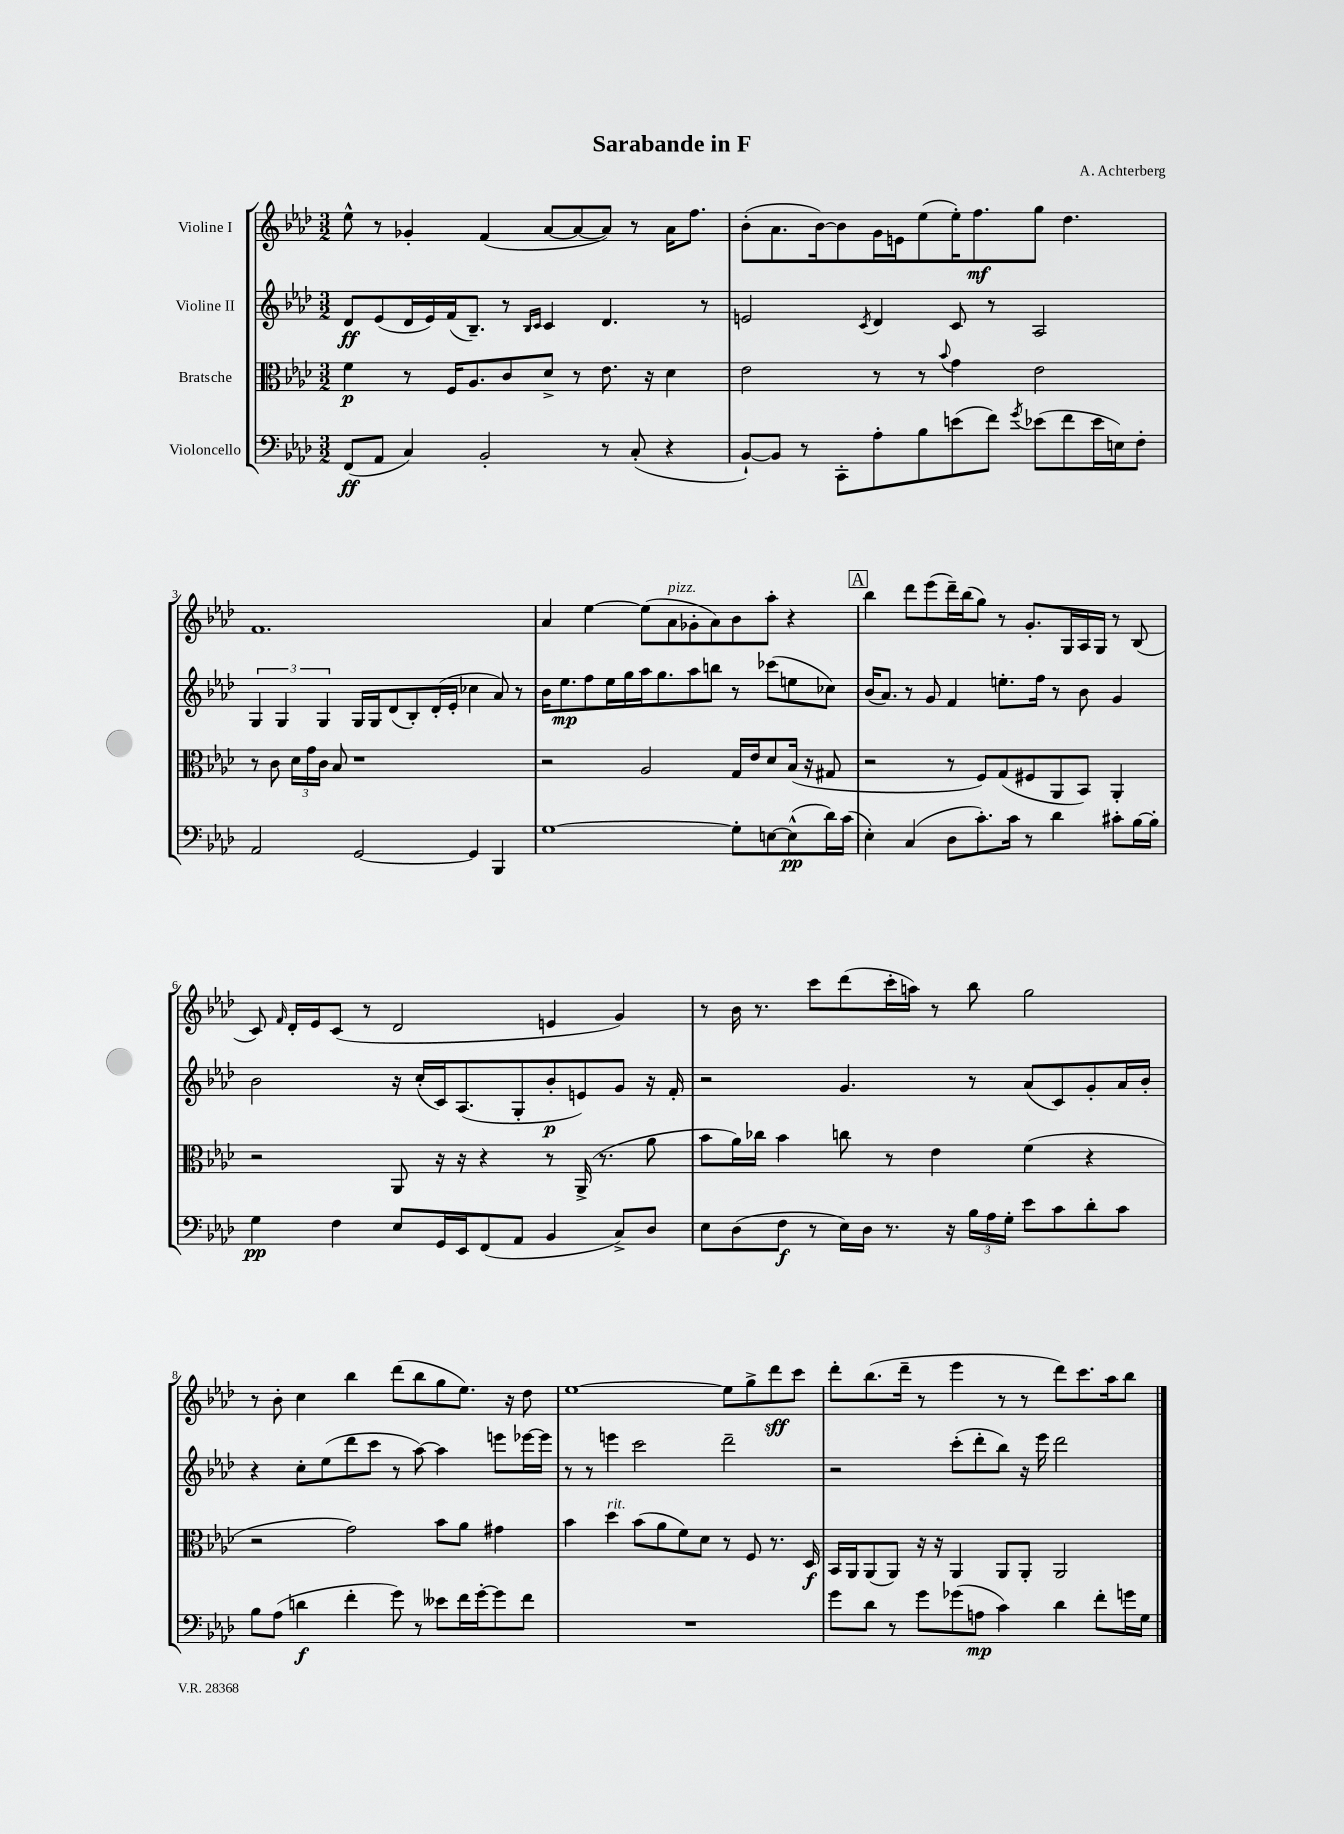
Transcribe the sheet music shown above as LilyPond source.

\header { title = "Sarabande in F" composer = "A. Achterberg" }
<<
\new StaffGroup <<
\new Staff = "s0" \with { instrumentName = "Violine I" } {
    \clef treble \key aes \major \numericTimeSignature \time 3/2
    \autoBeamOff ees''8-^ r8 ges'4-. f'4( aes'8[~ aes'8~ aes'8]) r8 aes'16[ f''8.] |
    bes'8[-.( aes'8. bes'16~) bes'8 g'16 e'16 ees''8( ees''16-.) f''8.\mf g''8] des''4. |
    f'1. |
    aes'4 ees''4~ ees''8[( aes'8^\markup { \italic "pizz." } ges'8-. aes'8) bes'8 aes''8]-. r4 |
    \mark \markup { \box "A" } bes''4 des'''8[ ees'''8( des'''16--) bes''16( g''8]) r8 g'8.[-. g16 aes16 g16] r8 bes8( |
    c'8) \grace { f'16 } des'16[-. ees'16 c'8]( r8 des'2 e'4 g'4) |
    r8 bes'16 r8. c'''8[ des'''8( c'''16-. a''16]) r8 bes''8 g''2 |
    r8 bes'8-. c''4 bes''4 des'''8[( bes''8 g''8 ees''8.]) r16 des''8 |
    ees''1~ ees''8[ g''8-> des'''8\sff c'''8] |
    des'''8[-. bes''8.( des'''16]-- r8 ees'''4 r8 r8 des'''8[) c'''8. aes''16 bes''8] \bar "|." |
}
\new Staff = "s1" \with { instrumentName = "Violine II" } {
    \clef treble \key aes \major \numericTimeSignature \time 3/2
    \autoBeamOff des'8[\ff ees'8( des'16 ees'16) f'16( bes8.]--) r8 \grace { bes16[ c'16] } c'4 des'4. r8 |
    e'2 \acciaccatura { c'8 } des'4 c'8 r8 aes2 |
    \tuplet 3/2 { g4 g4 g4 } g16[ g16 des'8( bes8-.) des'16-.( ees'16]-. ces''4 aes'8) r8 |
    bes'16[ ees''8.\mp f''8 ees''16 g''16 aes''16 g''8. aes''8 b''8] r8 ces'''8[( e''8 ces''8]) |
    \mark \markup { \box "A" } bes'16[( aes'8.]) r8 g'8 f'4 e''8.[-. f''16] r8 bes'8 g'4 |
    bes'2 r16 c''16[-.( c'16) aes8.( g8-. bes'8-.\p e'8) g'8] r16 f'16-. |
    r2 g'4. r8 aes'8[( c'8) g'8-. aes'16 bes'16]-. |
    r4 c''8[-. ees''8( des'''8 c'''8] r8 aes''8~) aes''4 e'''8[ ees'''16~ ees'''16] |
    r8 r8 e'''4 c'''2 des'''2-- |
    r2 c'''8[-.( des'''8-. bes''8]) r16 ees'''16 des'''2 \bar "|." |
}
\new Staff = "s2" \with { instrumentName = "Bratsche" } {
    \clef alto \key aes \major \numericTimeSignature \time 3/2
    \autoBeamOff f'4\p r8 f16[ aes8. c'8 des'8]-> r8 ees'8. r16 des'4 |
    ees'2 r8 r8 \appoggiatura { bes'8 } g'4 ees'2 |
    r8 c'8 \tuplet 3/2 { des'16[ g'16 c'16] } bes8 r1 |
    r2 aes2 g16[ ees'16 des'8 bes16]( r16 gis8 |
    \mark \markup { \box "A" } r2 r8 f8[) g8( fis8 aes,8 bes,8]) aes,4-. |
    r2 aes,8 r16 r16 r4 r8 aes,16->( r8. aes'8 |
    bes'8[ aes'16) ces''16] bes'4 c''8 r8 ees'4 f'4( r4 |
    r2 g'2) bes'8[ aes'8] gis'4 |
    bes'4 des''4^\markup { \italic "rit." } bes'8[( aes'8 f'8) des'8] r8 f8 r8. des16\f |
    bes,16[ aes,16 aes,8( aes,8]) r16 r16 aes,4 aes,8[ aes,8]-. aes,2 \bar "|." |
}
\new Staff = "s3" \with { instrumentName = "Violoncello" } {
    \clef bass \key aes \major \numericTimeSignature \time 3/2
    \autoBeamOff f,8[\ff( aes,8] c4) bes,2-. r8 c8-.( r4 |
    bes,8[~-!) bes,8] r8 c,8[-. aes8-. bes8 e'8( f'8]) \acciaccatura { g'8 } ees'8[( f'8 ees'16 e16) f8]-. |
    aes,2 g,2~ g,4 bes,,4 |
    g1~ g8[-. e8~ e8-^\pp( des'16) c'16]( |
    \mark \markup { \box "A" } ees4-.) c4( des8[ c'8.-.) c'16] r8 des'4 cis'8[-. bes16~ bes16]-. |
    g4\pp f4 ees8[ g,16 ees,16 f,8( aes,8] bes,4 c8[->) des8] |
    ees8[ des8( f8]\f r8 ees16[) des16] r8. r16 \tuplet 3/2 { bes16[ aes16 g16]-. } ees'8[ c'8 des'8-. c'8] |
    bes8[ aes8]( d'4\f f'4-. g'8) r8 eeses'8[ f'16 g'16~-. g'8 f'8] |
    R1. |
    g'8[ des'8] r8 g'8[ ges'8( a8]\mp c'4) des'4 f'8[-. g'16 g16] \bar "|." |
}
>>
>>
